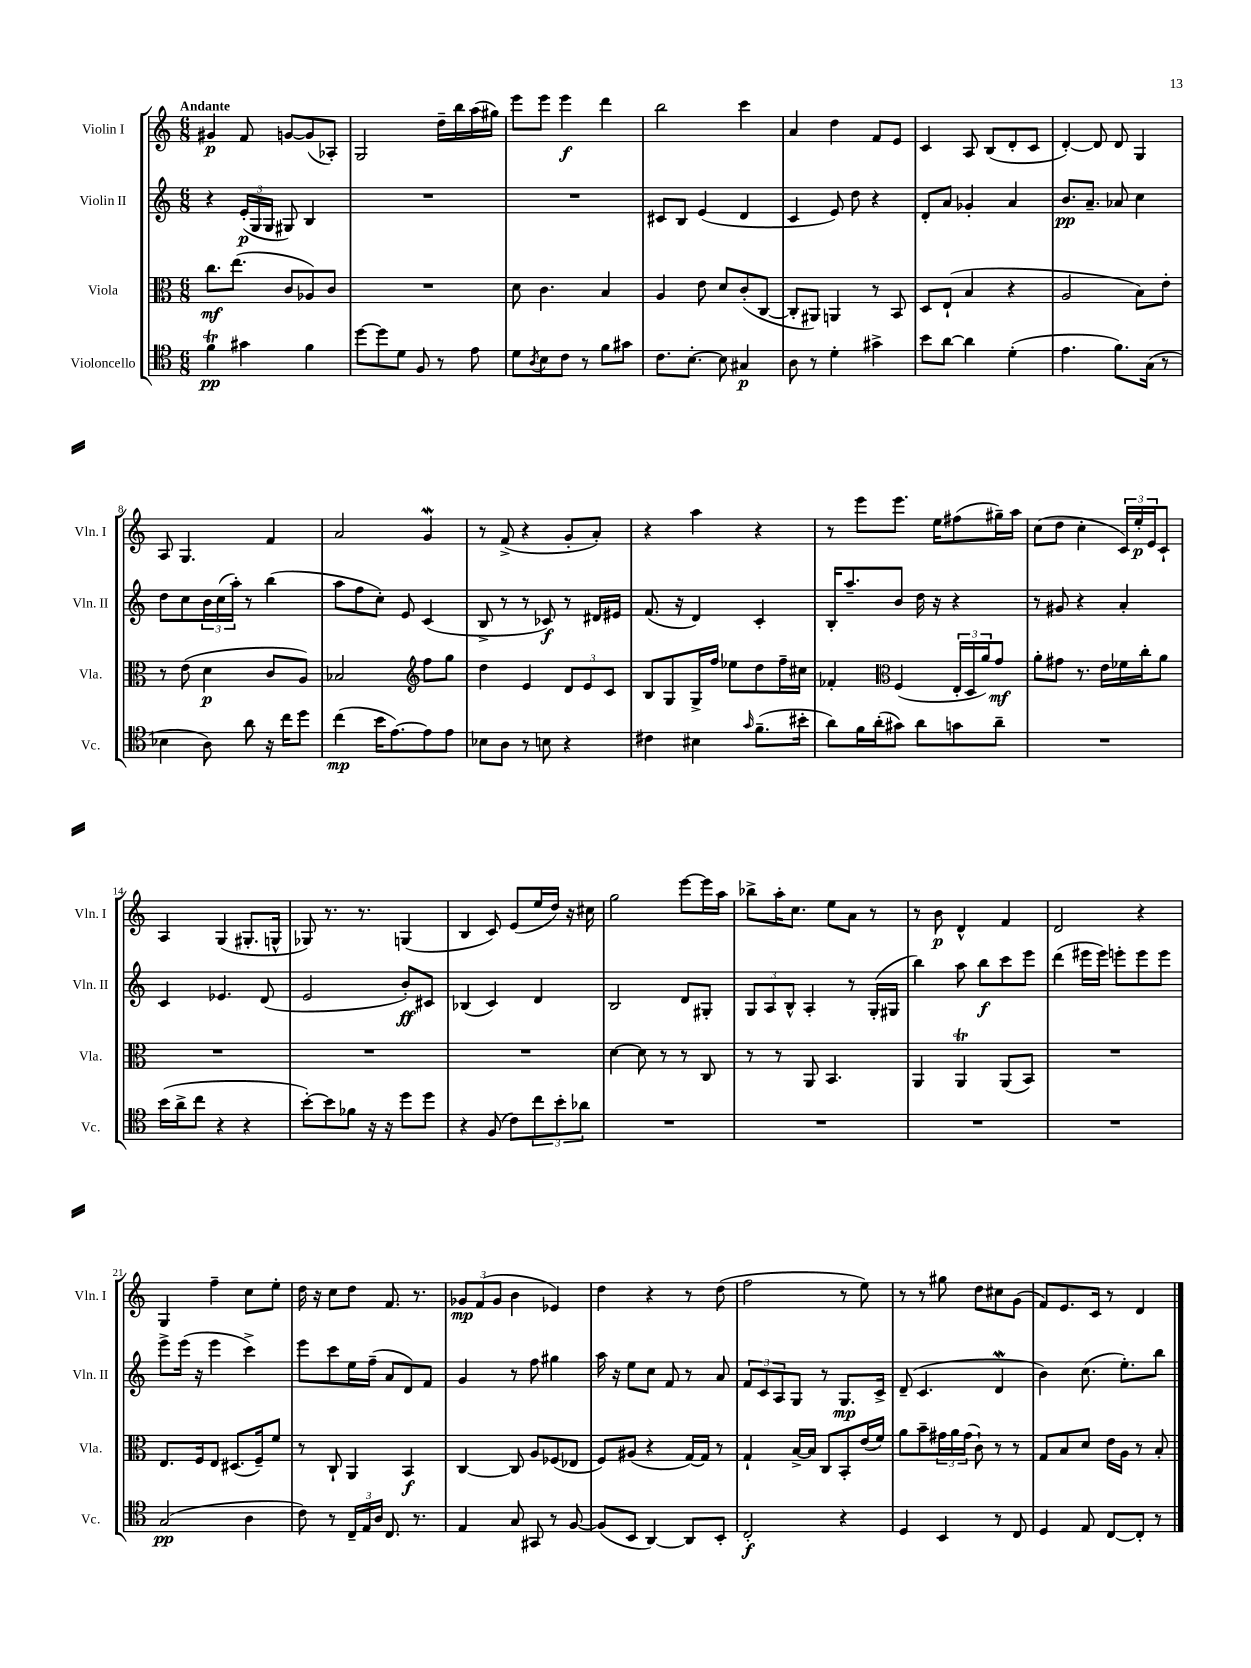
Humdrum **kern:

**kern	**dynam	**kern	**dynam	**kern	**dynam	**kern	**dynam
*part4	*part4	*part3	*part3	*part2	*part2	*part1	*part1
*staff4	*staff4	*staff3	*staff3	*staff2	*staff2	*staff1	*staff1
*I"Violoncello	*	*I"Viola	*	*I"Violin II	*	*I"Violin I	*
*I'Vc.	*	*I'Vla.	*	*I'Vln. II	*	*I'Vln. I	*
*clefC4	*	*clefC3	*	*clefG2	*	*clefG2	*
*k[]	*	*k[]	*	*k[]	*	*k[]	*
*M6/8	*	*M6/8	*	*M6/8	*	*M6/8	*
=1	=1	=1	=1	=1	=1	=1	=1
!	!	!	!	!	!	!LO:TX:a:B:t=Andante	!
4fT\	pp	8.cc\L	mf	4r	.	4g#X/	p
.	.	(8.ee\J	.	.	.	.	.
4g#X\	.	.	.	(24e'/LL	p	8f/	.
.	.	.	.	24G/	.	.	.
.	.	.	.	24G/JJ	.	.	.
.	.	8c/L	.	8G#X/)	.	[8gn/L	.
4f\	.	8A-X/)	.	4B/	.	(8g/]	.
.	.	8c/J	.	.	.	8A-X'/J)	.
=2	=2	=2	=2	=2	=2	=2	=2
[8dd\L	.	2.r	.	2.r	.	2G/	.
8dd\]	.	.	.	.	.	.	.
8d\J	.	.	.	.	.	.	.
8F/	.	.	.	.	.	.	.
8r	.	.	.	.	.	16dd~\LL	.
.	.	.	.	.	.	16bb\	.
8e\	.	.	.	.	.	(16aa\	.
.	.	.	.	.	.	16gg#X\JJ)	.
=3	=3	=3	=3	=3	=3	=3	=3
8d\L	.	8d\	.	2.r	.	8eee\L	.
8qA/	.	.	.	.	.	.	.
8B\	.	4.c\	.	.	.	8eee\J	.
8c\J	.	.	.	.	.	4eee\	f
8r	.	.	.	.	.	.	.
8f\L	.	4B/	.	.	.	4ddd\	.
8g#X\J	.	.	.	.	.	.	.
=4	=4	=4	=4	=4	=4	=4	=4
8.c\L	.	4A/	.	8c#X/L	.	2bb\	.
.	.	.	.	8B/J	.	.	.
[8.B'\J	.	.	.	.	.	.	.
.	.	8e\	.	(4e/	.	.	.
8B\]	.	8d/L	.	.	.	.	.
4G#X/	p	(8c'/	.	4d/	.	4ccc\	.
.	.	[8C/J	.	.	.	.	.
=5	=5	=5	=5	=5	=5	=5	=5
8A\	.	8C'/L]	.	4c/	.	4a/	.
8r	.	8AA#X/J)	.	.	.	.	.
4d'\	.	4AAn/	.	8e/)	.	4dd\	.
.	.	.	.	8dd\	.	.	.
4g#X^\	.	8r	.	4r	.	8f/L	.
.	.	8BB/	.	.	.	8e/J	.
=6	=6	=6	=6	=6	=6	=6	=6
8b\L	.	8D/L	.	8d'/L	.	4c/	.
[8a\J	.	(8E`/J	.	8a/J	.	.	.
4a\]	.	4B/	.	4g-X'/	.	8A/	.
.	.	.	.	.	.	(8B/L	.
(4d'\	.	4r	.	4a/	.	8d'/	.
.	.	.	.	.	.	8c/J	.
=7	=7	=7	=7	=7	=7	=7	=7
4.e\	.	2A/	.	8.b/L	pp	[4d'/)	.
.	.	.	.	8.a~/J	.	.	.
.	.	.	.	.	.	8d/]	.
8.f\L)	.	.	.	8a-X/	.	8d/	.
.	.	8B\L)	.	4cc\	.	4G/	.
(16G\Jk	.	.	.	.	.	.	.
8r	.	8e'\J	.	.	.	.	.
!!LO:LB:g=z
=8	=8	=8	=8	=8	=8	=8	=8
4B-X\	.	8r	.	8dd\L	.	8A/	.
.	.	(8e\	.	8cc\	.	4.G/	.
8A\)	.	4d\	p	24b\L	.	.	.
.	.	.	.	(24cc\	.	.	.
.	.	.	.	24aa'\JJ)	.	.	.
8a\	.	.	.	8r	.	.	.
16r	.	8c/L	.	(4bb\	.	4f/	.
16cc\KL	.	.	.	.	.	.	.
8dd\J	.	8A/J)	.	.	.	.	.
=9	=9	=9	=9	=9	=9	=9	=9
(4cc\	mp	2B-X/	.	8aa\L	.	2a/	.
.	.	.	.	8ff\	.	.	.
16b\KL	.	.	.	8cc'\J)	.	.	.
[8.e\)	.	.	.	.	.	.	.
.	.	.	.	8e/	.	.	.
*	*	*clefG2	*	*	*	*	*
8e\]	.	8ff\L	.	(4c/	.	4gW/	.
8e\J	.	8gg\J	.	.	.	.	.
=10	=10	=10	=10	=10	=10	=10	=10
8B-X\L	.	4dd\	.	8B^/	.	8r	.
8A\J	.	.	.	8r	.	(8f^/	.
8r	.	4e/	.	8r	.	4r	.
8Bn\	.	.	.	8c-X/)	f	.	.
4r	.	12d/L	.	8r	.	8g'/L	.
.	.	12e/	.	.	.	.	.
.	.	.	.	16d#X/LL	.	8a'/J)	.
.	.	12c/J	.	.	.	.	.
.	.	.	.	16e#X/JJ	.	.	.
=11	=11	=11	=11	=11	=11	=11	=11
4c#X\	.	8B/L	.	(8.f/	.	4r	.
.	.	8G/	.	.	.	.	.
.	.	.	.	16r	.	.	.
4B#X\	.	16G^/L	.	4d/)	.	4aa\	.
.	.	16ff/JJ	.	.	.	.	.
.	.	8ee-X\L	.	.	.	.	.
16qqg/	.	.	.	.	.	.	.
(8.f~\L	.	8dd\	.	4c'/	.	4r	.
.	.	16ff~\L	.	.	.	.	.
16b#X'\Jk	.	16cc#X\JJ	.	.	.	.	.
=12	=12	=12	=12	=12	=12	=12	=12
8a\L)	.	4f-X'/	.	16B'/KL	.	8r	.
.	.	.	.	8.aa~/	.	.	.
16f\L	.	.	.	.	.	8eee\L	.
(16a'\J	.	.	.	.	.	.	.
*	*	*clefC3	*	*	*	*	*
8g#X\J)	.	(4F/	.	8b/J	.	8.eee\J	.
8a\L	.	.	.	16dd\	.	.	.
.	.	.	.	16r	.	16ee\KL	.
8gn\	.	24E'/LL	.	4r	.	(8ff#X\	.
.	.	24D/	.	.	.	.	.
.	.	24a/J)	.	.	.	.	.
8a~\J	.	8g/J	mf	.	.	16gg#X~\L)	.
.	.	.	.	.	.	16aa\JJ	.
=13	=13	=13	=13	=13	=13	=13	=13
2.r	.	8a'\L	.	8r	.	(8cc\L	.
.	.	8g#X\J	.	8g#X/	.	8dd\J	.
.	.	8.r	.	4r	.	4cc'\	.
.	.	16e\LL	.	.	.	.	.
.	.	16f-X\	.	4a'/	.	24c/LL)	.
.	.	.	.	.	.	24ee'/	p
.	.	16cc'\J	.	.	.	.	.
.	.	.	.	.	.	24e/J	.
.	.	8a\J	.	.	.	8c`/J	.
!!LO:LB:g=z
=14	=14	=14	=14	=14	=14	=14	=14
(16b\LL	.	2.r	.	4c/	.	4A/	.
16a^\J	.	.	.	.	.	.	.
8cc\J	.	.	.	.	.	.	.
4r	.	.	.	4.e-X/	.	(4G/	.
4r	.	.	.	.	.	8.G#X'/L	.
.	.	.	.	(8d/	.	.	.
.	.	.	.	.	.	16Gn^^/Jk	.
=15	=15	=15	=15	=15	=15	=15	=15
[8b'\L)	.	2.r	.	2e/	.	8G-X/)	.
8b\]	.	.	.	.	.	8.r	.
8f-X\J	.	.	.	.	.	.	.
.	.	.	.	.	.	8.r	.
16r	.	.	.	.	.	.	.
16r	.	.	.	.	.	.	.
8dd\L	.	.	.	8b'/L)	ff	(4Gn/	.
8dd\J	.	.	.	8c#X/J	.	.	.
=16	=16	=16	=16	=16	=16	=16	=16
4r	.	2.r	.	(4B-X/	.	4B/	.
(8F/	.	.	.	4c/)	.	8c/)	.
8c\L)	.	.	.	.	.	(8e/L	.
12cc\	.	.	.	4d/	.	16ee/L	.
.	.	.	.	.	.	16dd/JJ)	.
12b'\	.	.	.	.	.	.	.
.	.	.	.	.	.	16r	.
12a-X\J	.	.	.	.	.	.	.
.	.	.	.	.	.	16cc#X\	.
=17	=17	=17	=17	=17	=17	=17	=17
2.r	.	[4d\	.	2B/	.	2gg\	.
.	.	8d\]	.	.	.	.	.
.	.	8r	.	.	.	.	.
.	.	8r	.	8d/L	.	[8eee\L	.
.	.	8C/	.	8G#X'/J	.	16eee\L]	.
.	.	.	.	.	.	16aa\JJ	.
=18	=18	=18	=18	=18	=18	=18	=18
2.r	.	8r	.	12G/L	.	8bb-X^\L	.
.	.	.	.	12A/	.	.	.
.	.	8r	.	.	.	16aa'\K	.
.	.	.	.	12B^^/J	.	.	.
.	.	.	.	.	.	8.cc\J	.
.	.	8AA/	.	4A'/	.	.	.
.	.	4.BB/	.	.	.	8ee\L	.
.	.	.	.	8r	.	8a\J	.
.	.	.	.	(16G'/LL	.	8r	.
.	.	.	.	16G#X/JJ	.	.	.
=19	=19	=19	=19	=19	=19	=19	=19
2.r	.	4AA/	.	4bb\)	.	8r	.
.	.	.	.	.	.	8b\	p
.	.	4AAT/	.	8aa\	.	4d^^/	.
.	.	.	.	8bb\L	f	.	.
.	.	(8AA/L	.	8ccc\	.	4f/	.
.	.	8BB/J)	.	8eee\J	.	.	.
=20	=20	=20	=20	=20	=20	=20	=20
2.r	.	2.r	.	(4ddd\	.	2d/	.
.	.	.	.	16eee#X\LL	.	.	.
.	.	.	.	16eee#\JJ)	.	.	.
.	.	.	.	8eeen'\L	.	.	.
.	.	.	.	8eee\	.	4r	.
.	.	.	.	8eee\J	.	.	.
!!LO:LB:g=z
=21	=21	=21	=21	=21	=21	=21	=21
(2G/	pp	8.E/L	.	8eee^\L	.	4G/	.
.	.	.	.	(16eee\Jk	.	.	.
.	.	16F/k	.	16r	.	.	.
.	.	8E/J	.	4eee\	.	4ff~\	.
.	.	(8.D#X/L	.	.	.	.	.
4A\	.	.	.	4ccc^\)	.	8cc\L	.
.	.	16F~/k)	.	.	.	.	.
.	.	8f/J	.	.	.	8ee'\J	.
=22	=22	=22	=22	=22	=22	=22	=22
8c\)	.	8r	.	8eee\L	.	16dd\	.
.	.	.	.	.	.	16r	.
8r	.	8C`/	.	8ccc\	.	8cc\L	.
24C~/LL	.	4AA/	.	16ee\L	.	8dd\J	.
24E/	.	.	.	.	.	.	.
.	.	.	.	(16ff~\JJ	.	.	.
24A/JJ	.	.	.	.	.	.	.
8.C/	.	.	.	8a/L	.	8.f/	.
.	.	4BB/	f	8d/)	.	.	.
8.r	.	.	.	.	.	8.r	.
.	.	.	.	8f/J	.	.	.
=23	=23	=23	=23	=23	=23	=23	=23
4E/	.	[4C/	.	4g/	.	12g-X/L	mp
.	.	.	.	.	.	(12f/	.
.	.	.	.	.	.	12g-/J	.
8G/	.	8C/]	.	8r	.	4b\	.
8GG#X/	.	8A/L	.	8ff\	.	.	.
8r	.	(8F-X/	.	4gg#X\	.	4e-X/)	.
[8F/	.	8E-X/J	.	.	.	.	.
=24	=24	=24	=24	=24	=24	=24	=24
(8F/L]	.	8F/L)	.	16aa\	.	4dd\	.
.	.	.	.	16r	.	.	.
8BB/J	.	(8A#X/J	.	8ee\L	.	.	.
[4AA/)	.	4r	.	8cc\J	.	4r	.
.	.	.	.	8f/	.	.	.
8AA/L]	.	[16G/LL)	.	8r	.	8r	.
.	.	16G/JJ]	.	.	.	.	.
8BB'/J	.	8r	.	8a/	.	(8dd\	.
=25	=25	=25	=25	=25	=25	=25	=25
2C'/	f	4G`/	.	12f/L	.	2ff\	.
.	.	.	.	12c/	.	.	.
.	.	.	.	12A/	.	.	.
.	.	[16B^/LL	.	8G/J	.	.	.
.	.	16B/JJ]	.	.	.	.	.
.	.	8C/L	.	8r	.	.	.
4r	.	8BB'/	.	8.G/L	mp	8r	.
.	.	(16e/L	.	.	.	8ee\)	.
.	.	16f/JJ)	.	16c^/Jk	.	.	.
=26	=26	=26	=26	=26	=26	=26	=26
4D/	.	8a\L	.	(8d~/	.	8r	.
.	.	8b~\	.	4.c/	.	8r	.
4BB/	.	24g#X\L	.	.	.	8gg#X\	.
.	.	24a\	.	.	.	.	.
.	.	(24g#\JJ	.	.	.	.	.
.	.	8c`\)	.	.	.	8dd\L	.
8r	.	8r	.	4dW/	.	8cc#X\	.
8C/	.	8r	.	.	.	(8g\J	.
=27	=27	=27	=27	=27	=27	=27	=27
4D/	.	8G/L	.	4b\)	.	8f/L)	.
.	.	8B/	.	.	.	8.e/	.
8E/	.	8d/J	.	(8.cc\	.	.	.
.	.	.	.	.	.	16c/Jk	.
[8C/L	.	16e\LL	.	.	.	8r	.
.	.	16A\JJ	.	8.ee'\L)	.	.	.
8C'/J]	.	8r	.	.	.	4d/	.
8r	.	8B'/	.	8bb\J	.	.	.
==	==	==	==	==	==	==	==
*-	*-	*-	*-	*-	*-	*-	*-
